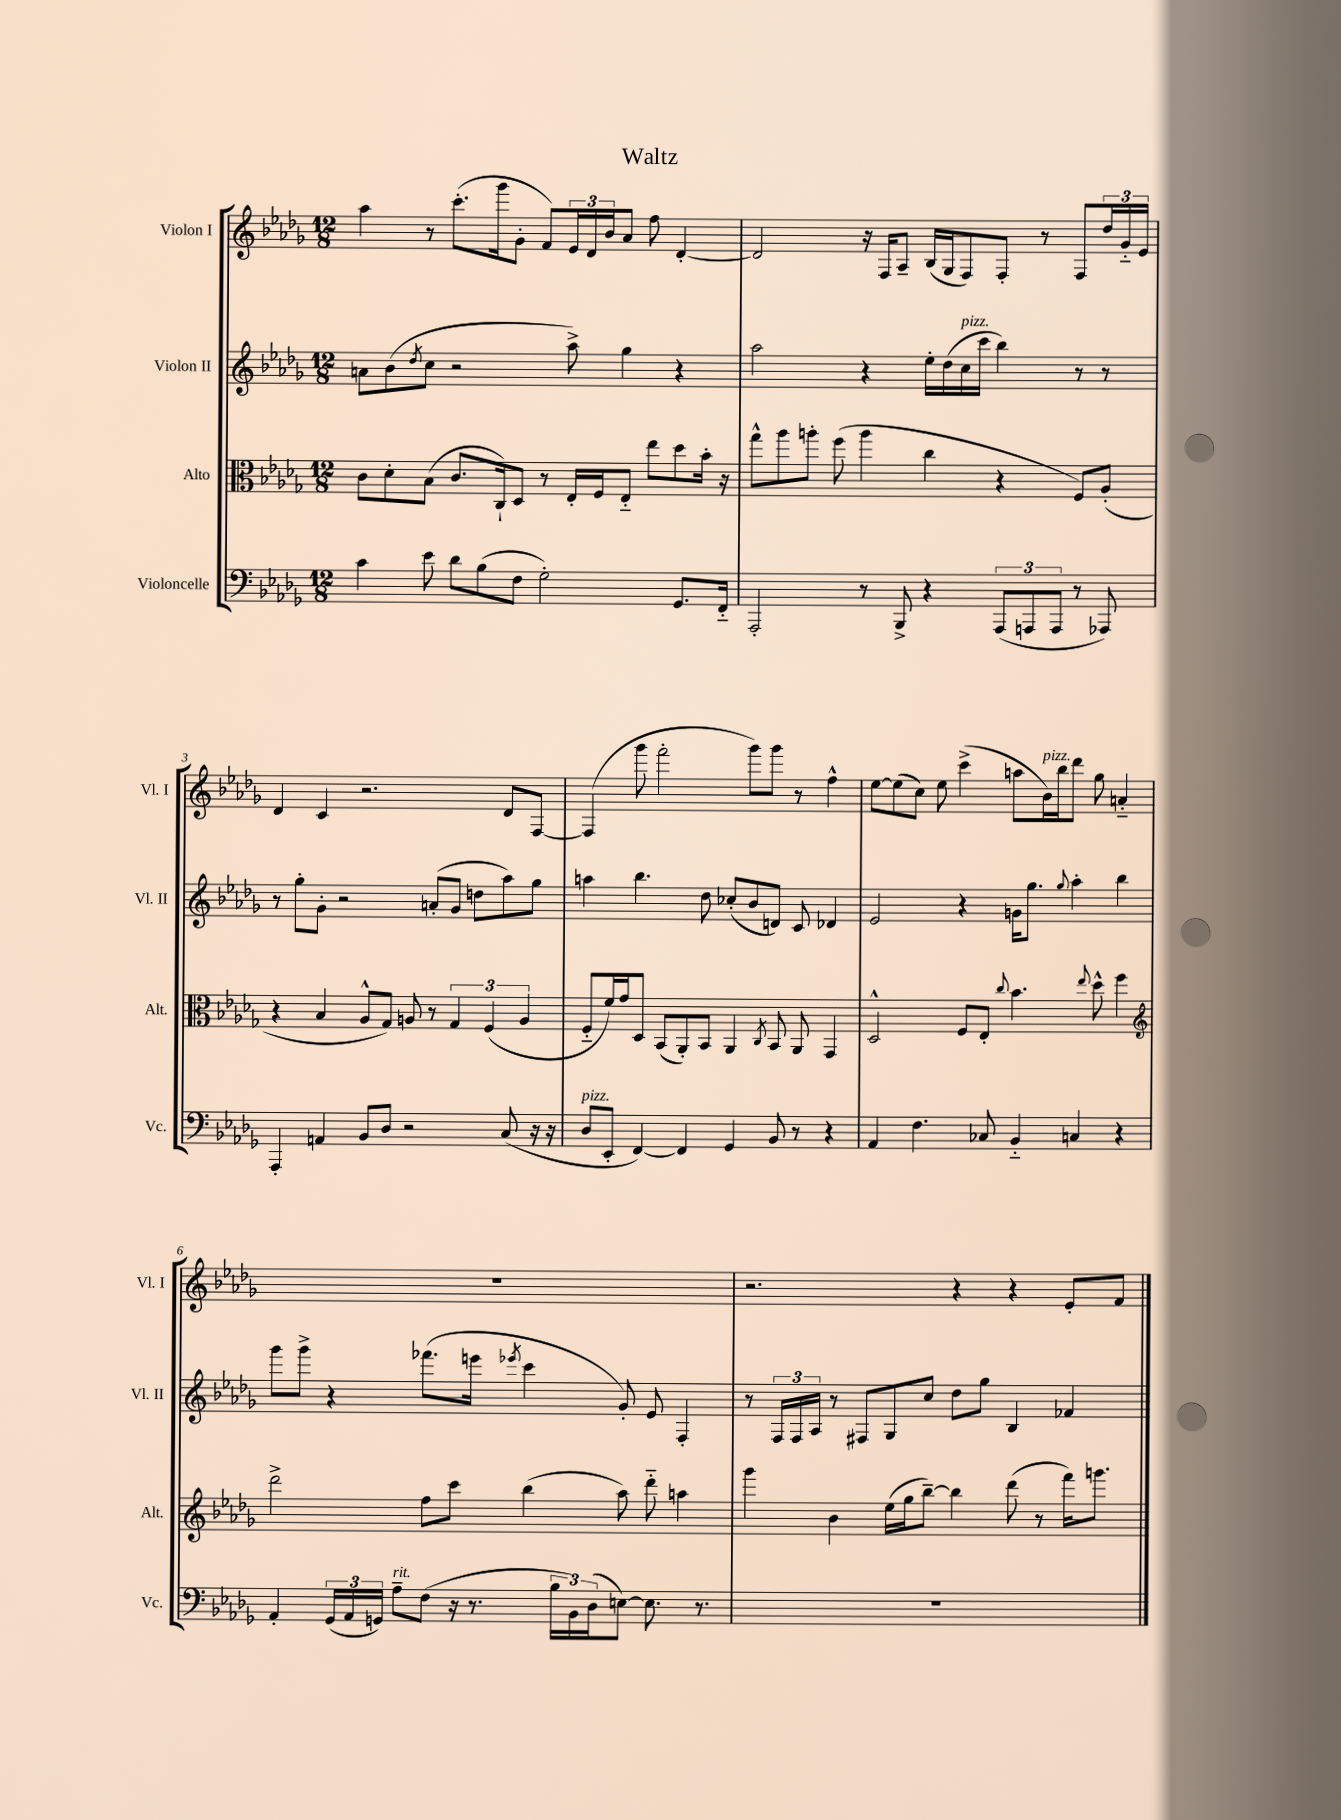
\header { title = "Waltz" }
<<
\new StaffGroup <<
\new Staff = "s0" \with { instrumentName = "Violon I" shortInstrumentName = "Vl. I" } {
    \clef treble \key des \major \numericTimeSignature \time 12/8
    aes''4 r8 c'''8.-.( ges'''16 ges'8-. f'8) \tuplet 3/2 { ees'16 des'16 bes'16 } aes'8 f''8 des'4~-. |
    des'2 r16 f16 aes8-- bes16( ges16 f8) f8-. r8 f8 \tuplet 3/2 { des''16 ges'16-_ ees'16 } |
    des'4 c'4 r2. des'8 f8~ |
    f4( ges'''8 f'''2-. ges'''8) ges'''8 r8 f''4-^ |
    ees''8~ ees''8( c''8) ees''8 c'''4->( a''8 bes'16^\markup { \italic "pizz." }) bes''16 des'''8 ges''8 a'4-_ |
    R1. |
    r2. r4 r4 ees'8-. f'8 \bar "|." |
}
\new Staff = "s1" \with { instrumentName = "Violon II" shortInstrumentName = "Vl. II" } {
    \clef treble \key des \major \numericTimeSignature \time 12/8
    a'8 bes'8( \acciaccatura { des''8 } c''8 r2 aes''8->) ges''4 r4 |
    aes''2 r4 ees''16-. des''16( c''16^\markup { \italic "pizz." } c'''16 bes''4) r8 r8 |
    r8 ges''8-. ges'8-. r2 a'8-.( ges'8 d''8 aes''8) ges''8 |
    a''4 bes''4. des''8 ces''8-.( bes'8 d'8) c'8 des'4 |
    ees'2 r4 g'16 ges''8. \appoggiatura { ges''8 } aes''4-. bes''4 |
    ges'''8 ges'''8-> r4 fes'''8.( e'''16 \acciaccatura { ees'''8 } c'''4 ges'8-.) ees'8 f4-. |
    r8 \tuplet 3/2 { f16 f16 aes16 } r8 fis8 ges8 c''8 des''8 ges''8 bes4 fes'4 \bar "|." |
}
\new Staff = "s2" \with { instrumentName = "Alto" shortInstrumentName = "Alt." } {
    \clef alto \key des \major \numericTimeSignature \time 12/8
    c'8 des'8-. bes8( c'8. c16-!) des8 r8 ees16-. f16 ees8-_ ees''8 des''8 bes'16-. r16 |
    ges''8-^ aes''8 a''8-. f''8( a''4 c''4 r4 f8) aes8-.( |
    r4 bes4 aes8-^ ges8) a8 r8 \tuplet 3/2 { ges4 f4( a4 } |
    f8-_ f'16) ges'16 des8 bes,8( aes,8-.) bes,8 aes,4 \acciaccatura { c8 } bes,8 aes,8 ges,4 |
    des2-^ f8 ees8-. \appoggiatura { c''8 } bes'4. \appoggiatura { ees''8 } des''8-^ f''4 |
    \clef treble des'''2-> f''8 c'''8 bes''4( aes''8) des'''8-_ a''4 |
    ges'''4 bes'4 ees''16( ges''16 bes''8~--) bes''4 des'''8( r8 f'''16) g'''8. \bar "|." |
}
\new Staff = "s3" \with { instrumentName = "Violoncelle" shortInstrumentName = "Vc." } {
    \clef bass \key des \major \numericTimeSignature \time 12/8
    c'4 ees'8 des'8 bes8( f8 ges2-.) ges,8. f,16-_ |
    aes,,2-. r8 bes,,8-> r4 \tuplet 3/2 { aes,,8( a,,8 a,,8 } r8 aes,,8) |
    aes,,4-. a,4 bes,8 des8 r2 c8( r16 r16 |
    des8^\markup { \italic "pizz." } ees,8-. f,4~) f,4 ges,4 bes,8 r8 r4 |
    aes,4 f4. ces8 bes,4-_ c4 r4 |
    aes,4-. \tuplet 3/2 { ges,16( aes,16 g,16) } aes8--^\markup { \italic "rit." } f8( r16 r8. \tuplet 3/2 { bes16 bes,16) des16( } e8~) e8. r8. |
    R1. \bar "|." |
}
>>
>>
